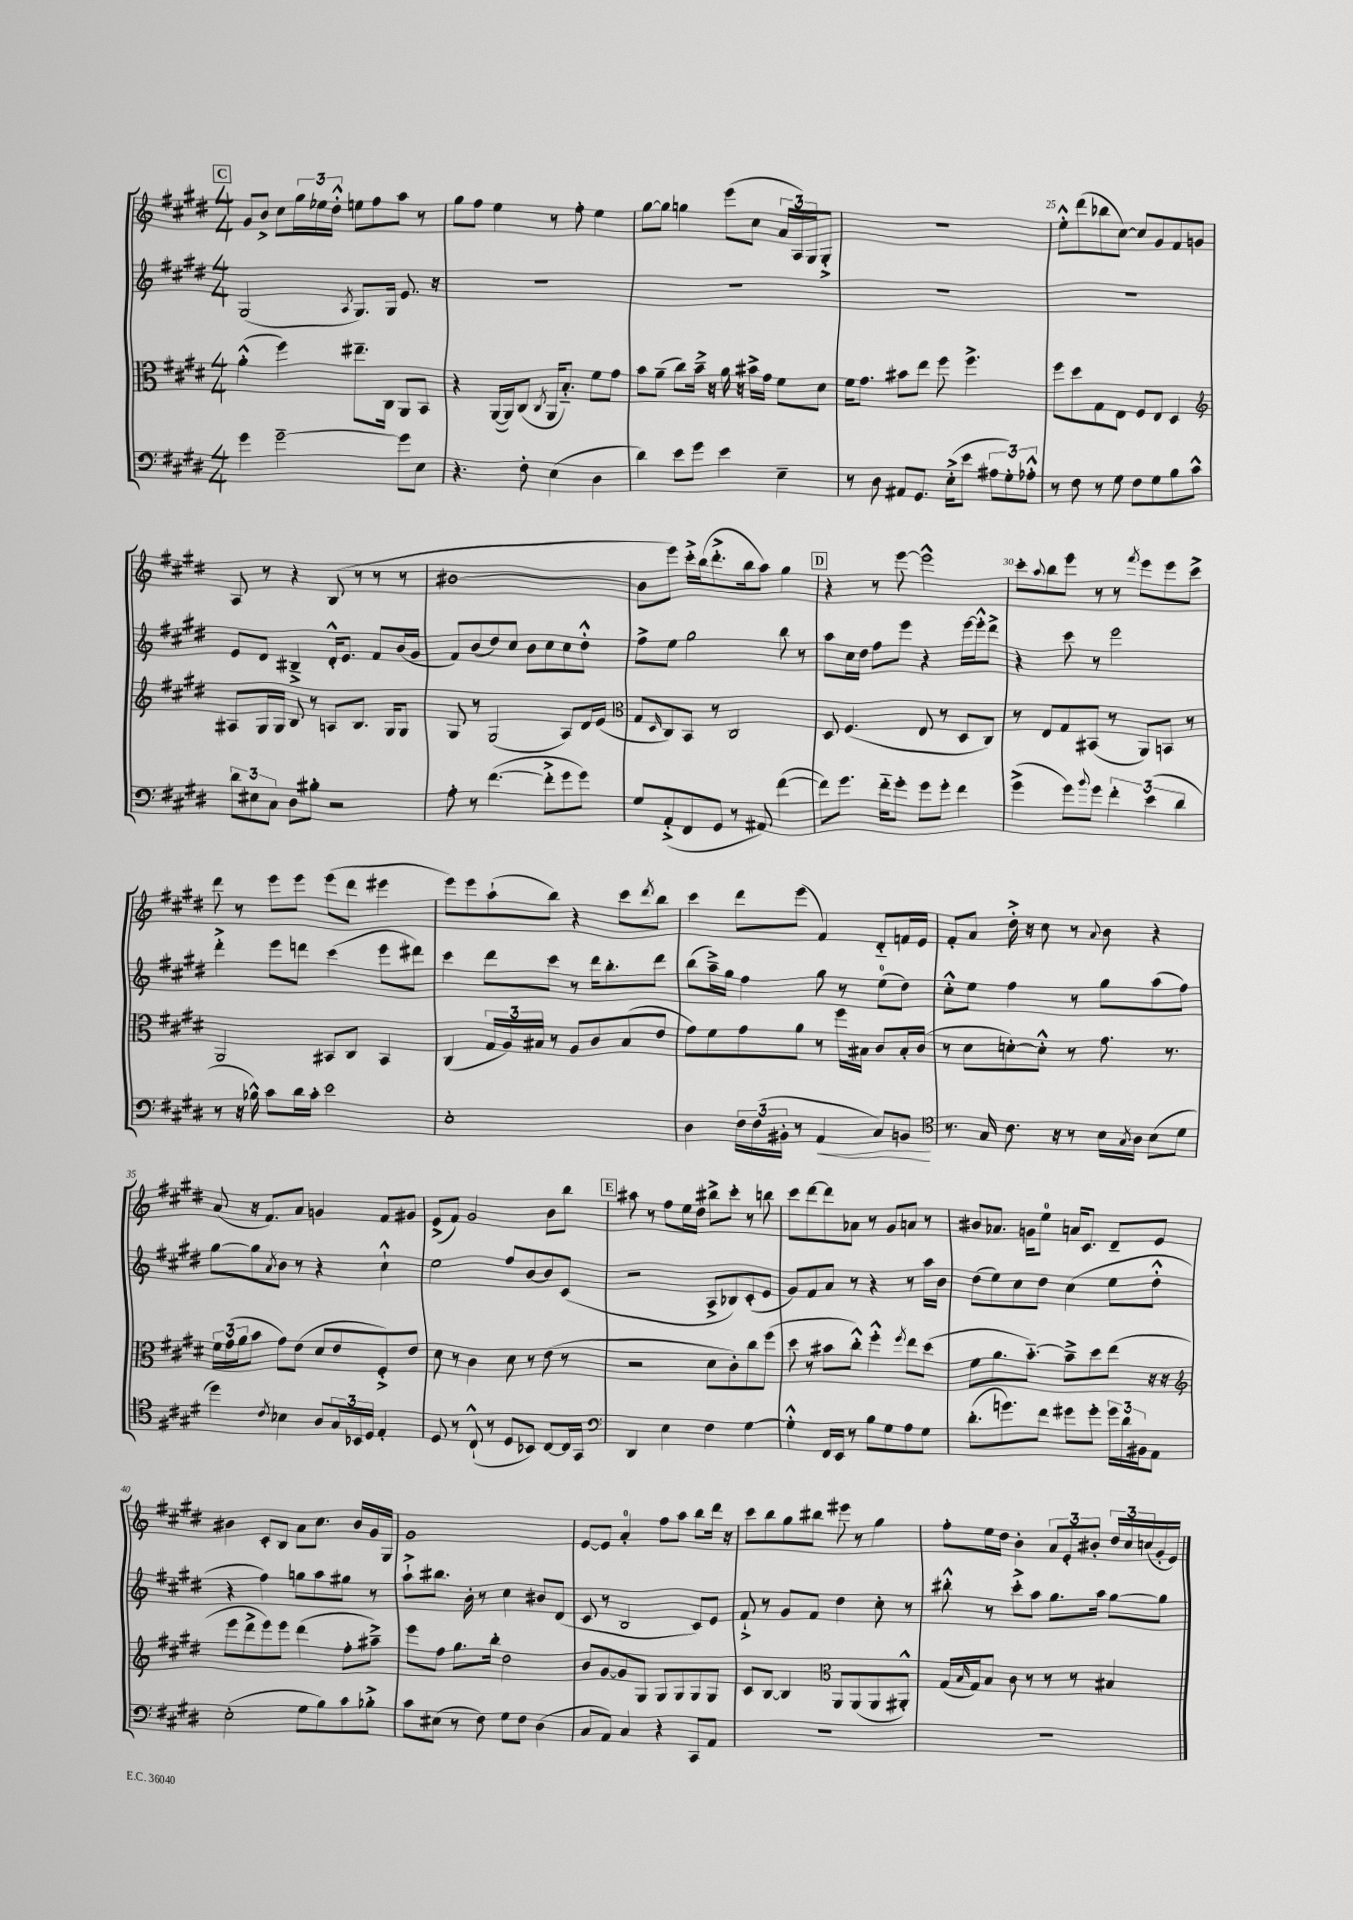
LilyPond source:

<<
\new StaffGroup <<
\new Staff = "s0" {
    \clef treble \key e \major \numericTimeSignature \time 4/4
    \mark \markup { \box "C" } gis'8 b'8-> cis''8 \tuplet 3/2 { gis''16 ees''16 dis''16-.-^ } e''8 fis''8 a''8 r8 |
    gis''8 fis''8 e''4 r8 fis''8-. e''4 |
    gis''8~ gis''8 g''4 e'''8( cis''8 \tuplet 3/2 { a'16 a16) gis16 } gis8-.-> |
    R1 |
    e''8-.-^ dis'''8( bes''8 cis''8~) cis''8 gis'8 fis'8 g'8 |
    a8 r8 r4 b8( r8 r8 r8 |
    bis'1~ |
    bis'8 e'''8) cis'''16-.-> b''16( dis'''8.-.-> b''16 a''8) gis''4 |
    \mark \markup { \box "D" } r4 r8 e'''8~ e'''2-^ |
    cis'''8-. \appoggiatura { a''8 } b''8 e'''8 r8 r8 \acciaccatura { fis'''8 } e'''8 e'''8 cis'''8-> |
    dis'''8 r8 e'''8 e'''8 e'''8( dis'''8 eis'''4 |
    e'''8) e'''8 a''8-!( b''8) r4 cis'''8 \acciaccatura { dis'''8 } b''8 |
    cis'''4 dis'''8 e'''8( fis'4) dis'8-_ f'16 e'16 |
    fis'8-. a'8 dis''16-.-> r16 cis''8 r8 \appoggiatura { a'8 } b'8 r4 |
    a'8( r16 fis'8.) a'8 g'4 fis'8 gis'8 |
    e'8->( fis'8) gis'2 b'8 b''8 |
    \mark \markup { \box "E" } ais''8 r8 fis''8 e''16 dis''16 bis''8-> cis'''8-. r8 b''8 |
    cis'''8 dis'''8~ dis'''8 aes'8 r8 gis'8 a'8 r8 |
    bis'8 aes'8. g'16 e''8-0 a'16 cis'8. dis'8-- e'8 |
    bis'4 cis'8-. b8 a'8 cis''8. bis'16 gis'16 gis16 |
    gis'1 |
    e'8~ e'8 a'4-0-. fis''8 a''8 b''8 dis'''16 r16 |
    cis'''8 b''8 gis''8 bis''8 eis'''8 r8 gis''4 |
    fis''8-. e''16 dis''16 b'4-. \tuplet 3/2 { a'8 e'8-. bis'8-. } \tuplet 3/2 { dis''16 cis''16 c''16( } gis'16-. e'16) \bar "|." |
}
\new Staff = "s1" {
    \clef treble \key e \major \numericTimeSignature \time 4/4
    \mark \markup { \box "C" } gis2( \acciaccatura { a8 } gis8.) gis16 e'8. r16 |
    R1 |
    R1 |
    R1 |
    R1 |
    e'8 dis'8 bis4---> dis'16-.-^ e'8. fis'8 b'16( gis'16 |
    fis'8) b'8( dis''8) cis''8 b'8 cis''8 cis''8 dis''8-.-^ |
    fis''8-> e''8 gis''2 b''8 r8 |
    \mark \markup { \box "D" } a''8 cis''16 dis''16 fis''8 e'''8 r4 e'''16~ e'''16-.-^ dis'''8-> |
    r4 cis'''8 r8 e'''2 |
    dis'''4-.-> e'''8 d'''8 cis'''4( e'''8 dis'''8) |
    cis'''4 dis'''8 cis'''8 r8 dis'''16 b''8.-. dis'''8 |
    b''8( a''16--->) gis''16 fis''4 gis''8 r8 e''8-0( dis''8) |
    cis''8-.-^ e''8 fis''4 r8 gis''8 a''8( fis''8) |
    gis''8~ gis''8 \acciaccatura { a'8 } b'8 r8 r4 cis''4-!-^ |
    e''2 fis''8 b'8~ b'8 cis'8( |
    \mark \markup { \box "E" } r2 a8-> bes8) cis'8-.( e'8 |
    gis'8) fis'8 a'8 r8 r4 r8 a''16 b'16 |
    dis''8( e''8) cis''8 dis''8 cis''4( e''8 dis''8-.-^ |
    r4 fis''4) g''8 a''8 gis''8 r8 |
    a''8-!-> bis''8. b'16-. r8 cis''4 bis'8 dis'8( |
    cis'8 r8 b2 cis'8) e'8 |
    fis'8-!-> r8 gis'8 fis'8 dis''4 cis''8-. r8 |
    bis''8-.-^ r8 cis'''8-.-> a''8 gis''8. a''16 gis''8~ gis''8 \bar "|." |
}
\new Staff = "s2" {
    \clef alto \key e \major \numericTimeSignature \time 4/4
    \mark \markup { \box "C" } a'4-.-^( fis''4) eis''8.-- cis16 a,8 b,8 |
    r4 a,16~( a,16) cis8( \acciaccatura { cis8 } a,16 b8.-_) fis'8 gis'8 |
    b'8 a'8--( cis''8) b'16---> r16 a'16 r16 bis'16-> gis'16 fis'8 dis'8 |
    fis'16 gis'8. bis'8 e''8 fis''8 fis''4.-> |
    fis''8 dis''8 gis8 e8 fis8 e8 dis4 |
    \clef treble ais8 gis16 gis16 b8 r8 a8 b8. gis16 gis8 |
    gis8 r8 gis2( a8) dis'16 e'16( |
    \clef alto gis8 \grace { dis16 } cis8) b,8 r8 cis2 |
    \mark \markup { \box "D" } dis8 fis4.( e8 r8 dis8 cis8) |
    r8 e8 gis8 bis,8( r8 a,8) b,8 r8 |
    a,2 bis,8 cis8 bis,4 |
    cis4( \tuplet 3/2 { gis16 a16) bis16 } r8 a8 cis'8 bis8( e'8 |
    gis'8) fis'8 gis'8 a'8 r8 fis''16 bis16 cis'8 bis16-. cis'16( |
    r8 dis'8 d'8~-.) d'8-.-^ r8 gis'8. r8. |
    \tuplet 3/2 { fis'16 gis'16( a'16 } b'8 gis'8) e'8( dis'8 e'8 fis8-.->) e'8 |
    dis'8 r8 cis'4 dis'8 r8 e'8( r8 |
    \mark \markup { \box "E" } r2 dis'8 cis'8-.) cis''8 fis''8( |
    dis''8 r8 bis'8 cis''8-.-^) fis''4-.-^ \acciaccatura { fis''8 } e''8 dis''8( |
    fis'8 a'8. b'8.~-_) b'8---> dis''8 e''8( r16 r16 |
    \clef treble e'''8 dis'''8-> e'''8) e'''8 dis'''4( fis''8-. ais''8--->) |
    e'''8 fis''8 gis''8. b''16-. dis''2 |
    b'8 gis'8~ gis'8 gis8 gis8 gis8 gis8 gis8 |
    cis'8 b8~ b4 \clef alto a,8 a,8( a,8 ais,8-.-^) |
    gis16( \grace { b16 } gis16) b8 cis'8 r8 r8 r8 bis4 \bar "|." |
}
\new Staff = "s3" {
    \clef bass \key e \major \numericTimeSignature \time 4/4
    \mark \markup { \box "C" } gis'4 gis'2~-- gis'8 e8 |
    r4. fis8-. e4( dis4 |
    dis'4) e'8 gis'8 e'4 e4-- |
    r8 dis8 ais,8 gis,8. e16-.->( e'8 \tuplet 3/2 { ais8 gis8-.) aes8-.-^ } |
    r8 fis8 r8 gis8 fis8 gis8 b8 cis'8-^ |
    \tuplet 3/2 { dis'8 eis8 cis8 } dis8 bis8-. r2 |
    a8-. r8 fis'4.~( fis'8-.-> gis'8 gis'8) |
    gis8 a,8-.->( fis,8 gis,8 r8 ais,8) fis'4~( |
    \mark \markup { \box "D" } fis'8) gis'8. fis'16-_ gis'8-. gis'8 gis'8-. fis'4 |
    gis'4->( gis'8) \appoggiatura { b'8 } gis'8 \tuplet 3/2 { fis'4-. e'4( dis'4 } |
    r8 r16 bes16-^) cis'8 dis'16 cis'16-. e'2 |
    e1-. |
    dis4 \tuplet 3/2 { fis16 fis16( bis,16-. } r8 a,4\< cis8) b,8\! |
    \clef tenor r8. gis16 cis'8. r16 r8 b16 \acciaccatura { gis8 } a16 b8( dis'8 |
    dis''4) \acciaccatura { cis'8 } bes4 a8 \tuplet 3/2 { gis16 bes,16 dis16 } e4-. |
    dis8 r8 cis8-!-^( r8 dis8 bes,8) cis8~ cis16 gis,16 |
    \mark \markup { \box "E" } \clef bass dis,4 e4 fis4 gis4~ |
    gis4-.-^ fis,16 e,16 r8 b8 gis8 a8 gis8 |
    dis'8.-.( g'8.) fis'8 gis'8 gis'8-. \tuplet 3/2 { gis'16 dis'16 bis,16 } a,8 |
    e2-.( gis8 b8) cis'8 bes8-.-> |
    cis'8 eis8( r8 fis8) gis8 fis8 dis4( |
    cis8 a,8) cis4 r4 cis,8 a,8 |
    R1 |
    R1 \bar "|." |
}
>>
>>
\layout { \context { \Score currentBarNumber = #21 \override BarNumber.break-visibility = ##(#f #t #t) barNumberVisibility = #(every-nth-bar-number-visible 5) } }
